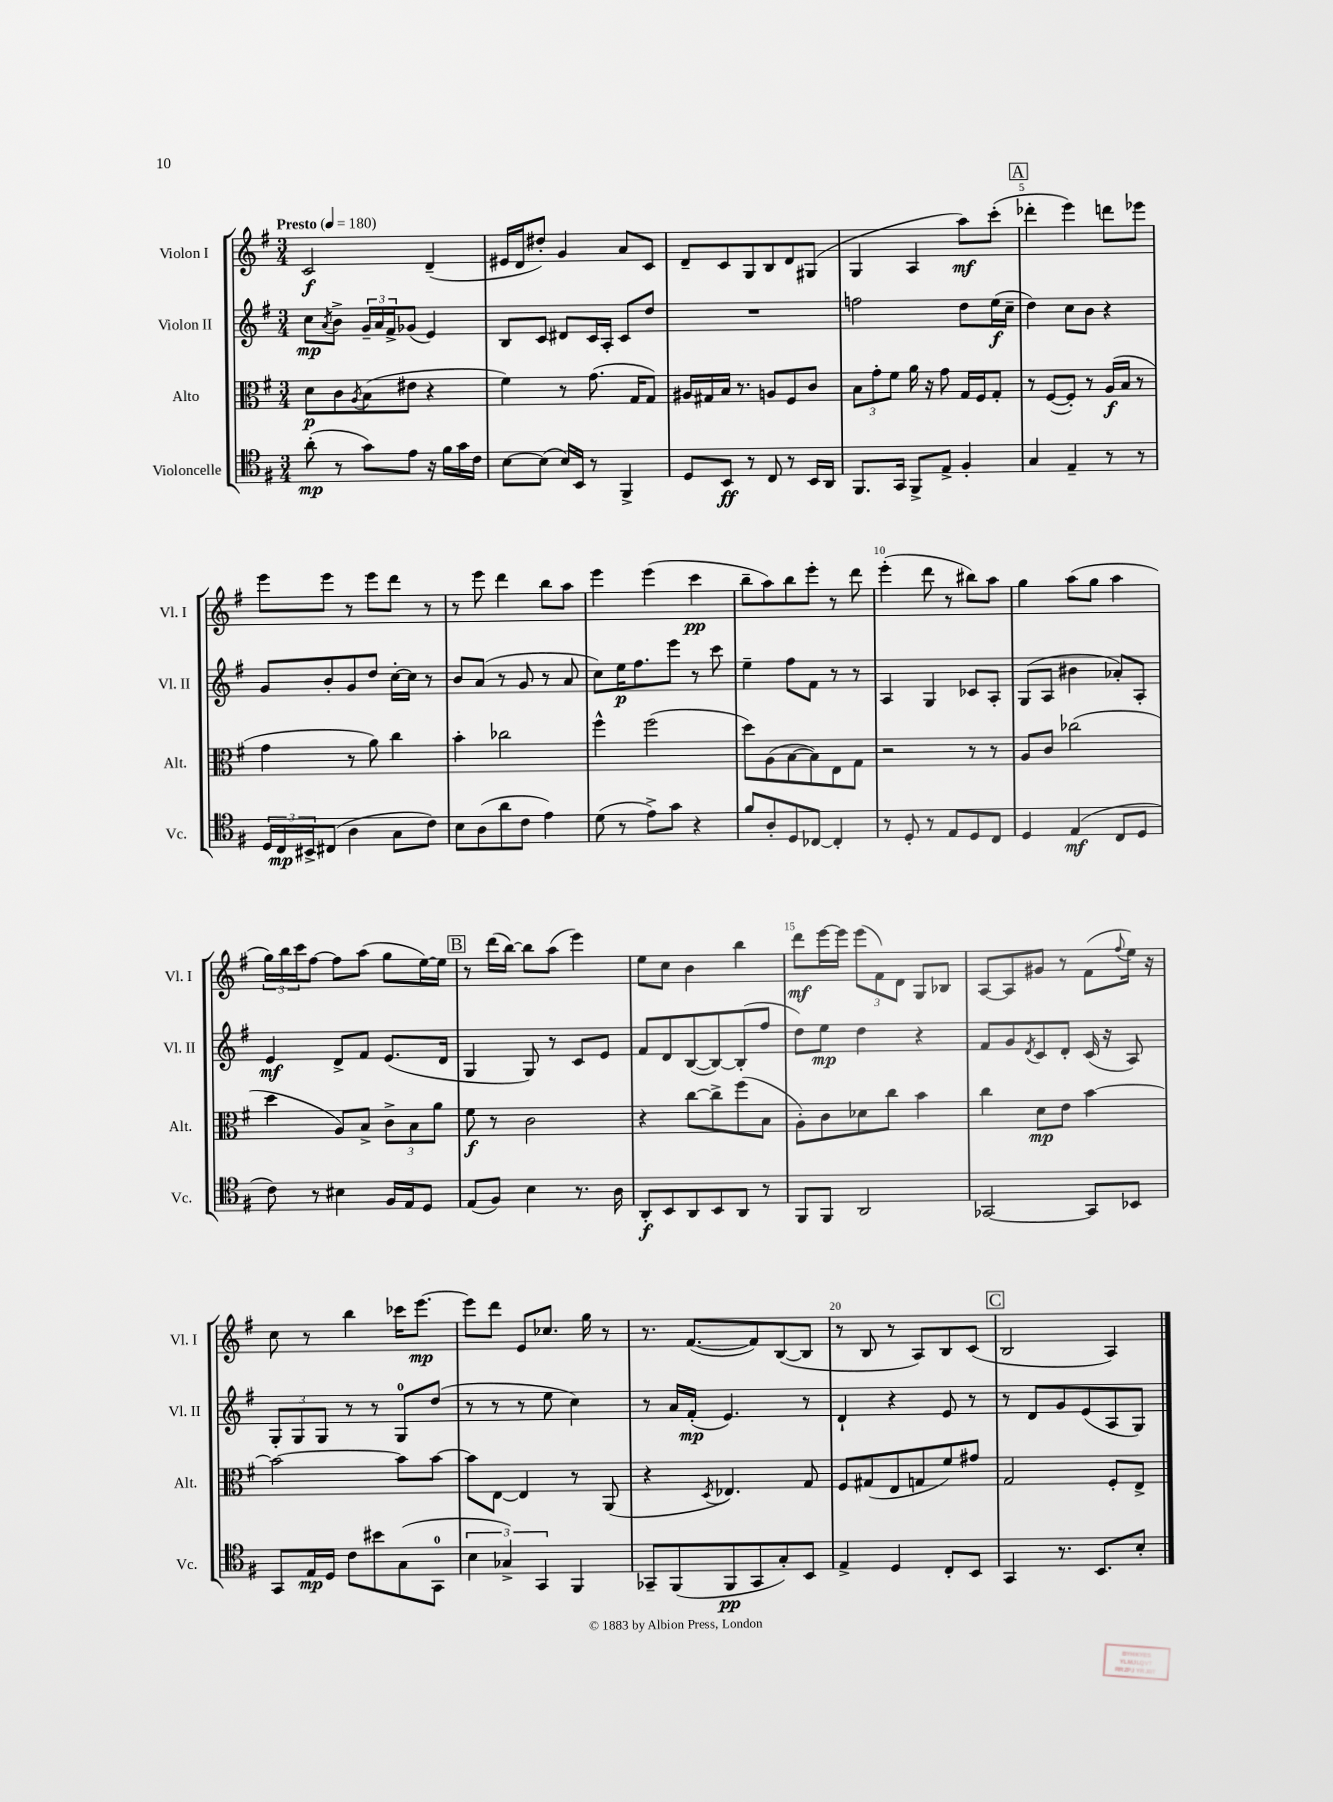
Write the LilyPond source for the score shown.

<<
\new StaffGroup <<
\new Staff = "s0" \with { instrumentName = "Violon I" shortInstrumentName = "Vl. I" } {
    \clef treble \key g \major \numericTimeSignature \time 3/4 \tempo "Presto" 4 = 180
    c'2\f d'4--( |
    eis'16 d'16 dis''8-.) g'4 a'8 c'8 |
    d'8-- c'8 g8 b8 d'8 gis8( |
    g4 a4 a''8\mf) c'''8-.( |
    \mark \markup { \box "A" } des'''4-. e'''4) d'''8 ees'''8 |
    e'''8 e'''8 r8 e'''8 d'''8 r8 |
    r8 e'''8 d'''4 b''8 a''8 |
    e'''4 e'''4( c'''4\pp |
    b''8-- a''8) b''8 e'''8-. r8 d'''8 |
    e'''4-.( d'''8 r8 bis''8) a''8 |
    g''4 a''8( g''8 a''4 |
    \tuplet 3/2 { g''16) b''16 c'''16 } fis''8~ fis''8 a''8( g''8 e''16~) e''16 |
    \mark \markup { \box "B" } r8 d'''16( b''16~) b''8 a''8( e'''4) |
    e''8 c''8 b'4 b''4 |
    d'''8\mf e'''16~ e'''16 \tuplet 3/2 { e'''8( fis'8) d'8 } g8 bes8 |
    a8~ a8 gis'8 r8 fis'8( \appoggiatura { fis''8 } e''16) r16 |
    c''8 r8 b''4 ces'''16 e'''8.~\mp |
    e'''8 d'''8 e'8 ces''8. g''16 r8 |
    r8. fis'8.~( fis'8) b8~( b8 |
    r8 b8 r8 a8) b8 c'8( |
    \mark \markup { \box "C" } b2 a4) \bar "|." |
}
\new Staff = "s1" \with { instrumentName = "Violon II" shortInstrumentName = "Vl. II" } {
    \clef treble \key g \major \numericTimeSignature \time 3/4
    c''8\mp \acciaccatura { a'8 } b'8-> \tuplet 3/2 { g'16-- a'16 fis'16-> } ges'8( e'4) |
    b8 c'8 dis'8 c'16 a16-. c'8 d''8 |
    R2. |
    f''2 d''8 e''16\f( c''16-- |
    \mark \markup { \box "A" } d''4) c''8 b'8 r4 |
    g'8 b'8-. g'8 d''8 c''16~-. c''16 r8 |
    b'8 a'8( r8 g'8 r8 a'8 |
    c''8) e''16\p fis''8. e'''8 r8 c'''8 |
    e''4-- fis''8 fis'8 r8 r8 |
    a4 g4 ces'8 a8-. |
    g8( a8 bis'4 aes'8-.) a8-. |
    e'4\mf d'8-> fis'8 e'8.( d'16 |
    \mark \markup { \box "B" } g4 g8) r8 c'8 e'8 |
    fis'8 d'8 b8~( b8~) b8-.( fis''8 |
    d''8) e''8\mp d''4 r4 |
    fis'8 g'8 \acciaccatura { d'8 } c'8 d'8-. c'16( r16 a8) |
    \tuplet 3/2 { g8-. g8 g8 } r8 r8 g8-0 d''8( |
    r8 r8 r8 e''8 c''4) |
    r8 a'16 fis'16-.\mp( e'4.) r8 |
    d'4-! r4 e'8 r8 |
    \mark \markup { \box "C" } r8 d'8 g'8 e'8( a8 g8) \bar "|." |
}
\new Staff = "s2" \with { instrumentName = "Alto" shortInstrumentName = "Alt." } {
    \clef alto \key g \major \numericTimeSignature \time 3/4
    d'8\p c'8 \acciaccatura { a8 } b8( eis'8 r4 |
    fis'4) r8 g'8.( g16 g8) |
    ais16 gis16 b16 r8. a8 fis8 c'8 |
    \tuplet 3/2 { b8 g'8-. fis'8 } a'16 r16 g'8 g16 fis16 g8-. |
    \mark \markup { \box "A" } r8 fis8~( fis8-.) r8 a16\f( b16 r8 |
    g'4 r8 a'8) c''4 |
    b'4-. ces''2 |
    fis''4-^ fis''2( |
    d''8) a8( b8~ b8) e8 g8 |
    r2 r8 r8 |
    a8 c'8 ces''2( |
    d''4 a8) b8-> \tuplet 3/2 { c'8-> b8 a'8 } |
    \mark \markup { \box "B" } fis'8\f r8 c'2 |
    r4 c''8~ c''8-> fis''8( b8 |
    a8-.) c'8 des'8 c''8 b'4 |
    c''4 d'8\mp e'8 b'4~ |
    b'2~ b'8 b'8~ |
    b'8 e8~ e4 r8 a,8( |
    r4 \acciaccatura { d8 } ees4.) g8 |
    fis8 gis8( e8 g8 fis'8) gis'8 |
    \mark \markup { \box "C" } g2 fis8-. e8-> \bar "|." |
}
\new Staff = "s3" \with { instrumentName = "Violoncelle" shortInstrumentName = "Vc." } {
    \clef tenor \key g \major \numericTimeSignature \time 3/4
    a'8-.\mp( r8 g'8) e'8 r16 fis'16 g'16 c'16 |
    b8~ b8( b16) b,16 r8 fis,4-> |
    d8 b,8\ff r8 c8 r8 b,16 a,16 |
    fis,8. g,16 fis,8-> e8-> fis4-. |
    \mark \markup { \box "A" } g4 e4-- r8 r8 |
    \tuplet 3/2 { d16 c16\mp bis,16-> } cis8( a4 g8 c'8) |
    b8 a8( a'8 c'8 e'4) |
    d'8( r8 e'8->) g'8 r4 |
    fis'8 a8-. d8 ces8~ ces4-. |
    r8 d8-. r8 e8 d8 c8 |
    d4 e4\mf( c8 d8 |
    c'8) r8 bis4 fis16 e16 d8 |
    \mark \markup { \box "B" } e8( fis8) b4 r8. a16 |
    a,8-.\f b,8 a,8 b,8 a,8 r8 |
    fis,8 fis,8 a,2 |
    ges,2~ ges,8 bes,8 |
    g,8 e16\mp d16 c'8 bis'8 g8( g,8-0 |
    \tuplet 3/2 { b4 ges4->) g,4 } fis,4 |
    ges,8-- fis,8( fis,8\pp ges,8 g8-.) b,8 |
    e4-> d4 c8-. b,8 |
    \mark \markup { \box "C" } g,4 r8. b,8. b8-. \bar "|." |
}
>>
>>
\layout { \context { \Score \override BarNumber.break-visibility = ##(#f #t #t) barNumberVisibility = #(every-nth-bar-number-visible 5) } }
